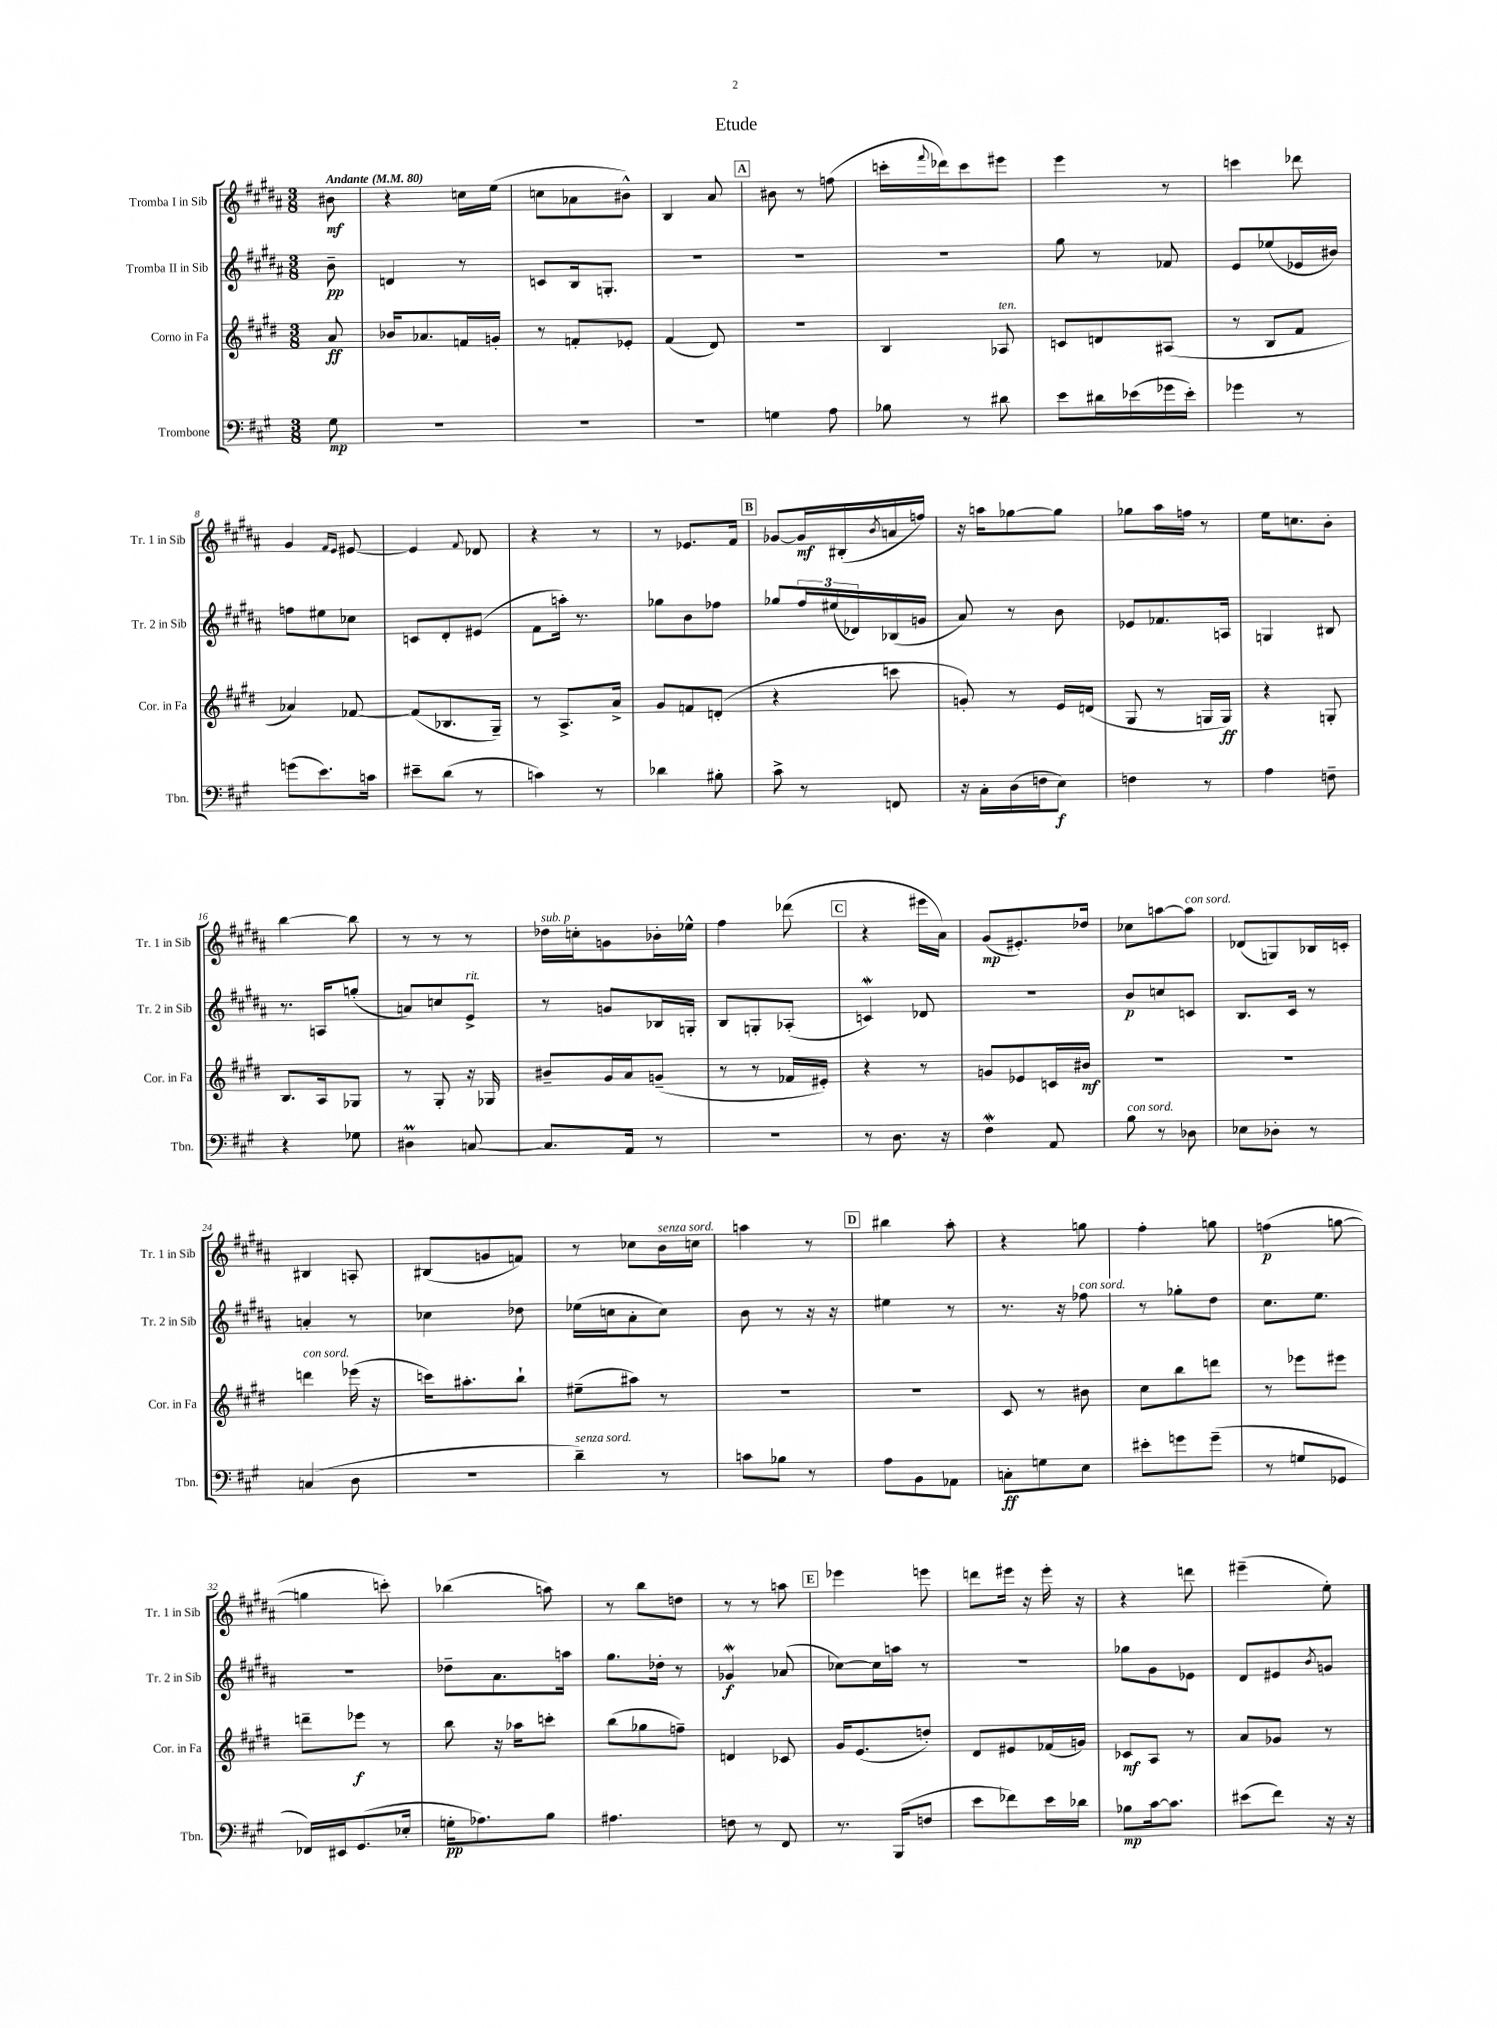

**kern	**kern	**kern	**kern
*staff4	*staff3	*staff2	*staff1
*clefF4	*clefG2	*clefG2	*clefG2
*k[f#c#g#]	*k[f#c#g#d#]	*k[f#c#g#d#a#]	*k[f#c#g#d#a#]
*M3/8	*M3/8	*M3/8	*M3/8
*MM80	*MM80	*MM80	*MM80
8G#	8a	8b~	8b#
=	=	=	=
4.r	16b-	4d	4r
.	8.a-	.	.
.	16f	8r	16cc
.	16g'	.	(16ee
=	=	=	=
4.r	8r	8c	8cc
.	8f'	16B	8a-
.	.	8.G'	.
.	8e-'	.	8b#^^)
=	=	=	=
4.r	(4f#	4.r	4B
.	8d#)	.	8a#
=	=	=	=
4G	4.r	4.r	8b#
.	.	.	8r
8A	.	.	(8ff
=	=	=	=
8B-	4B	4.r	16ccc'
.	.	.	8qqfff#
.	.	.	16ddd-)
8r	.	.	8ccc
8d#	8A-	.	8eee#
=	=	=	=
8e	8c	8gg#	4eee
16d#	8d	8r	.
(16e-	.	.	.
16g-	(8A#	8f-	8r
16e-')	.	.	.
=	=	=	=
4g-	8r	8e	4ccc
.	8B	(8ee-	.
8r	8f#	16e-	8ddd-
.	.	16b#)	.
=	=	=	=
(8g	4a-)	8ff	4g#
8.e)	.	8ee#	.
.	.	.	16qqf#
.	.	.	16qqe
.	[8f-	8cc-	[8e#
16c	.	.	.
=	=	=	=
8e#~	(8f-]	8c	4e#]
(8d	8.B-	8d#'	.
.	.	.	8qqf#
8r	.	(8e#	8d-
.	16G#~)	.	.
=	=	=	=
4c)	8r	8f#	4r
.	8.A^	16aa')	.
.	.	8.r	.
8r	.	.	8r
.	16a^	.	.
=	=	=	=
4d-	8g#	8gg-	8r
.	8f	8b	8.e-
8B#'	(8d'	8ff-	.
.	.	.	16f#
=	=	=	=
8c#^	4r	8gg-	[8g-
8r	.	24ff#	16g-]
.	.	(24ee#	.
.	.	.	(16B#'
.	.	24d-)	.
.	.	.	8qb
8FF	8ccc	(16B-	16a
.	.	16g	16ff)
=	=	=	=
16r	8g')	8a#)	16r
16C#'	.	.	16aa
(16D	8r	8r	[8gg-
16F	.	.	.
8E)	16e	8b	8gg-]
.	(16d	.	.
=	=	=	=
4F	8G#	8e-	8gg-
.	8r	8.f-	16aa#
.	.	.	16ff
8r	16G	.	8r
.	16G)	16A	.
=	=	=	=
4A	4r	4G	16ee
.	.	.	8.cc
8F~	8G'	8B#	8b'
=	=	=	=
4r	8.B	8.r	[4bb
.	16A	16A	.
8G-	8G-	(8gg'	8bb]
=	=	=	=
4D#	8r	8a)	8r
.	8G#'	8cc	8r
[8C	16r	8e^	8r
.	16G-	.	.
=	=	=	=
8.C]	8b#~	8r	16dd-
.	.	.	16cc'
.	16g#	8g	8g
16AA	16a	.	.
8r	(8g~	16B-	16b-'
.	.	16G'	16ee-^^
=	=	=	=
4.r	8r	8B	4ff#
.	8r	8G'	.
.	16f-	(8A-'	(8ddd-
.	16e#')	.	.
=	=	=	=
8r	4r	4c)	4r
8.D	.	.	.
.	8r	8d-	16eee#
16r	.	.	16a#)
=	=	=	=
4F#	8g	4.r	(8g#
.	8e-	.	8.e#')
8AA	16c	.	.
.	16b#	.	16dd-
=	=	=	=
8B	4.r	8b	8cc-
8r	.	8cc	[8aa
8D-	.	8c	8aa]
=	=	=	=
8E-	4.r	8.B	(8d-
8D-'	.	.	8G)
.	.	16c#	.
8r	.	8r	16B-
.	.	.	16c'
=	=	=	=
(4C	4ddd	4a'	4B#
8D	(16eee-	8r	8A'
.	16r	.	.
=	=	=	=
4.r	16ccc)	4cc-	(8B#
.	8.aa#'	.	.
.	.	.	8g
.	8bb`	8dd-	8f)
=	=	=	=
4d~)	(8ee#~	(16ee-	8r
.	.	16cc	.
.	8aa#)	8a#'	8cc-
8r	8r	8cc)	16b
.	.	.	16cc
=	=	=	=
8c	4.r	8b	4aa
8B-	.	8r	.
8r	.	16r	8r
.	.	16r	.
=	=	=	=
8A	4.r	4ee#	4bb#
8BB	.	.	.
8AA-	.	8r	8aa#'
=	=	=	=
8C'	8c#	8.r	4r
8G	8r	.	.
.	.	16r	.
8E	8b#	8ff-	8gg
=	=	=	=
8e#'	8cc#	8r	4ff#'
8g	8bb	8gg-'	.
(8g~	8ddd	8dd#	8gg
=	=	=	=
8r	8r	8.cc#	(4ff
8G	8eee-	.	.
.	.	8.ee	.
8GG-	8eee#	.	[8gg
=	=	=	=
16FF-)	8ddd~	4.r	4gg]
16EE#	.	.	.
(8.GG#	8eee-	.	.
.	8r	.	8ccc')
16E-'	.	.	.
=	=	=	=
16G'	8bb	8dd-~	(4bb-
8.A-)	.	.	.
.	16r	8.a#	.
.	16aa-	.	.
8B	8ccc'	.	8aa)
.	.	16aa	.
=	=	=	=
4.A#	(8bb	8.gg#	8r
.	8gg-	.	8bb
.	.	16dd-'	.
.	8ff~)	8r	8dd
=	=	=	=
8F	4d	4g-	8r
8r	.	.	8r
8FF#	8c-	(8a-	8aa
=	=	=	=
8.r	16g#	[8cc-)	4eee-
.	(8.e	.	.
.	.	16cc-]	.
(16BBB	.	16aa	.
8F	8dd')	8r	8eee
=	=	=	=
8e	8d#	4.r	8ddd
8f-)	8e#	.	16eee#
.	.	.	16r
16e	(16f-	.	16eee#'
16d-	16g)	.	16r
=	=	=	=
8B-	8c-	8gg-	4r
[16c#	8A	8g#	.
8.c#]	.	.	.
.	8r	8e-	8ddd
=	=	=	=
(8e#	8a	8d#	(4eee#~
8f#)	8g-	8e#	.
.	.	8qb	.
16r	8r	8g	8ee')
16r	.	.	.
==	==	==	==
*-	*-	*-	*-
